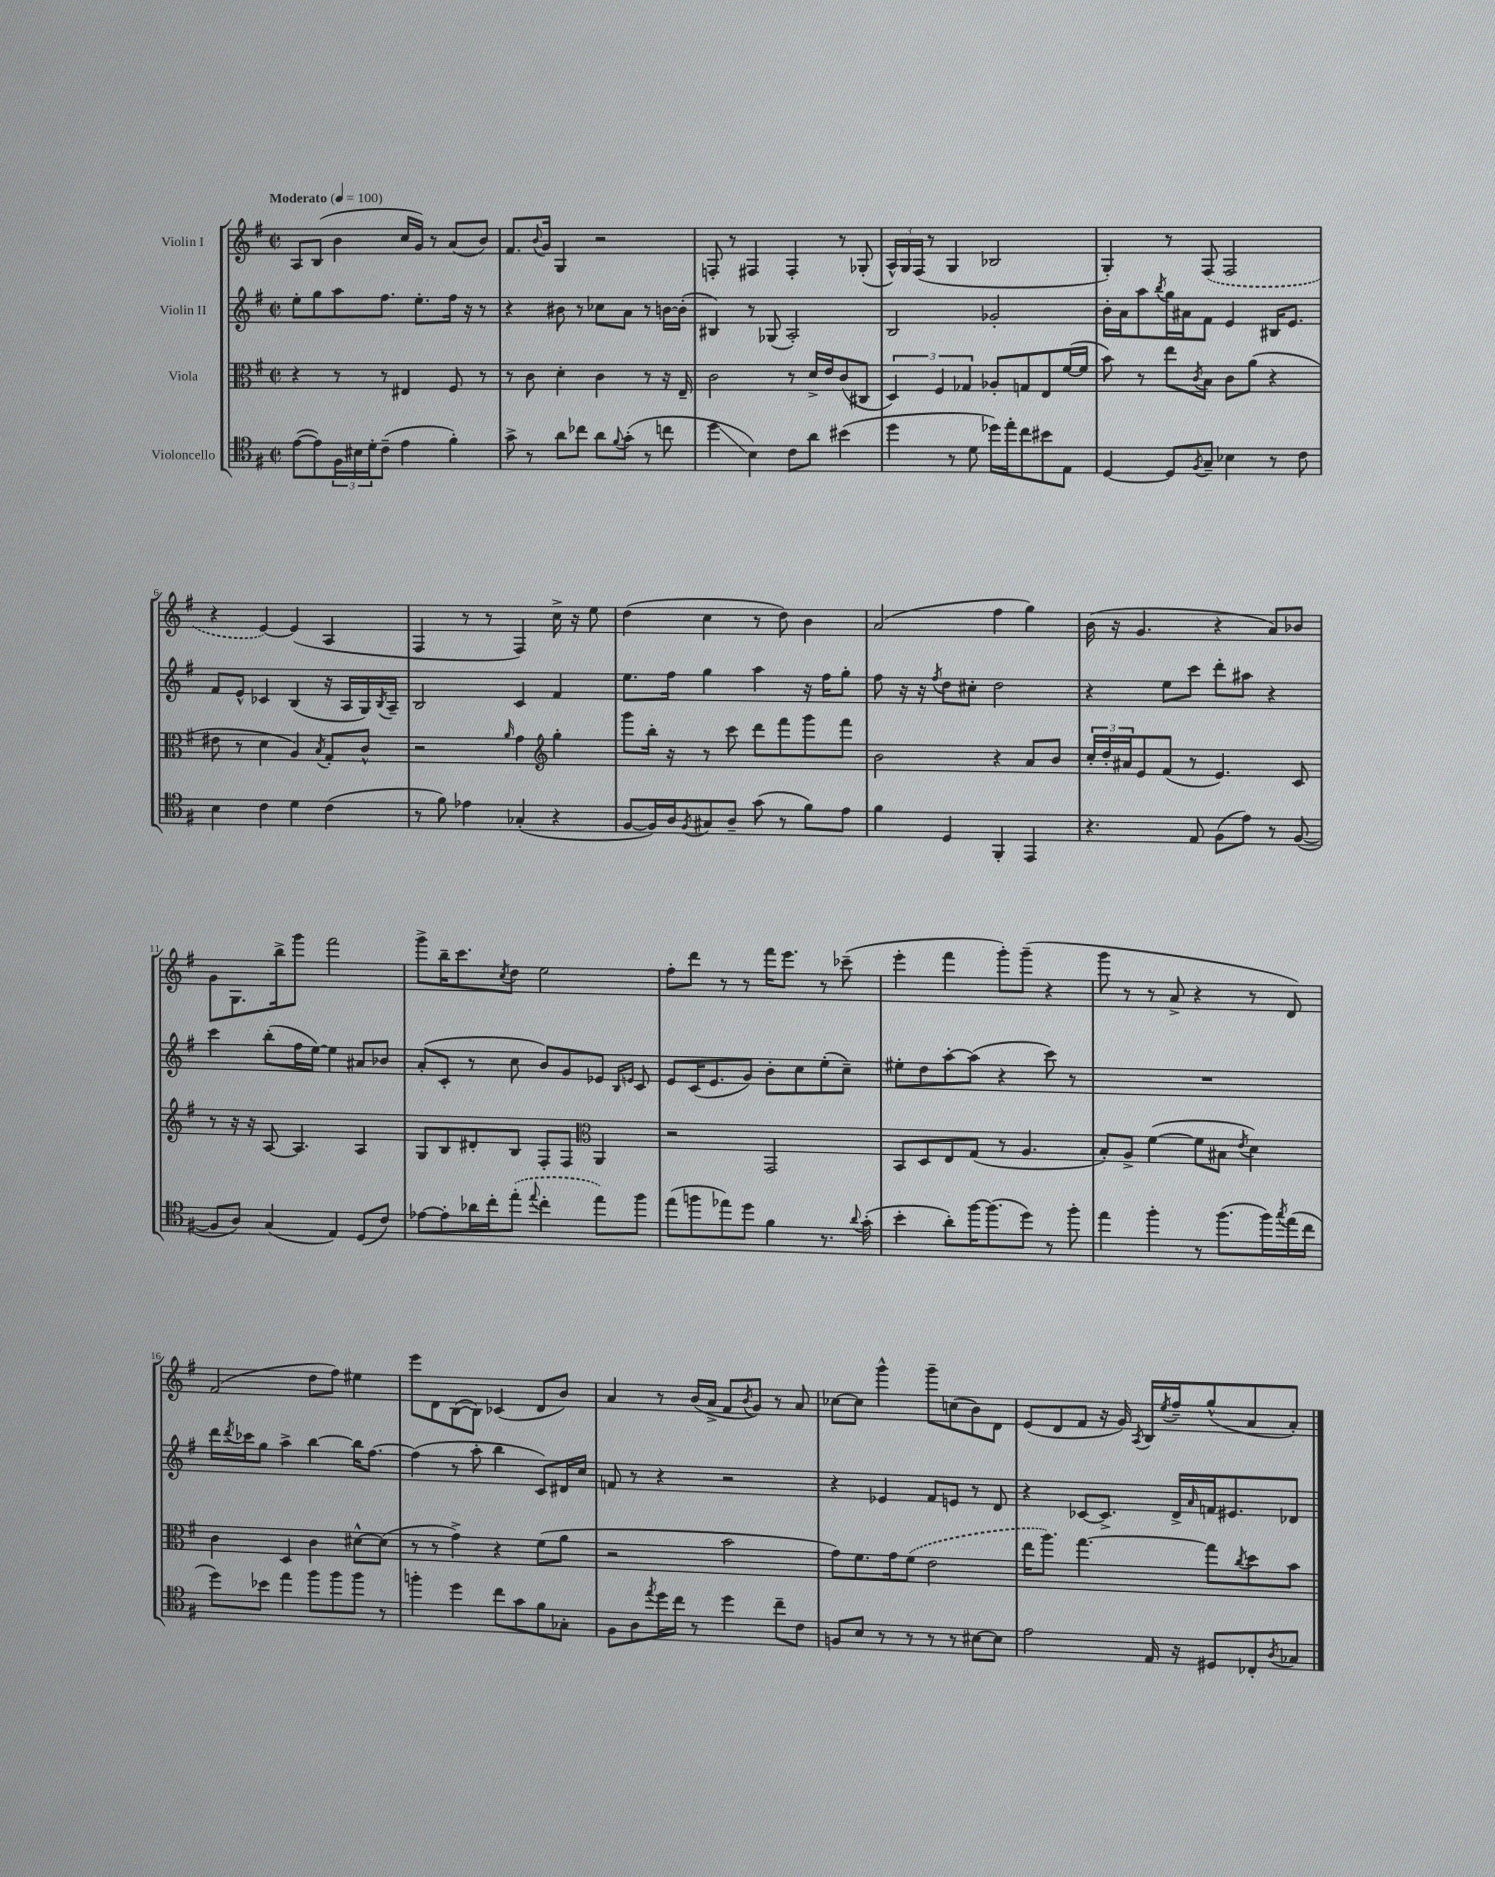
<<
\new StaffGroup <<
\new Staff = "s0" \with { instrumentName = "Violin I" } {
    \clef treble \key g \major \defaultTimeSignature \time 2/2 \tempo "Moderato" 4 = 100
    a8 b8( b'4 c''16 g'16) r8 a'8( b'8) |
    fis'8. \appoggiatura { b'8 } g'16 g4 r2 |
    f8-. r8 fis4 fis4-. r8 ges8-.( |
    \tuplet 3/2 { a16-^) g16 fis16( } r8 g4 bes2 |
    g4-.) r8 \once \slurDashed fis8( fis2 |
    r4 e'4~) e'4( a4 |
    fis4 r8 r8 fis4) c''16-> r16 e''8 |
    d''4( c''4 r8 d''8) b'4 |
    a'2( fis''4 g''4) |
    b'16( r16 g'4. r4 a'8) bes'8 |
    g'8 g8. b''16-> g'''8 fis'''2 |
    g'''8-> b''16-- c'''8. \acciaccatura { c''8 } d''8 e''2 |
    fis''8-. d'''8 r8 r8 fis'''16 e'''8. r8 ces'''8--( |
    e'''4-. fis'''4 g'''8-.) g'''8--( r4 |
    g'''8 r8 r8 a'8-> r4 r8 d'8) |
    fis'2( d''8 fis''8) eis''4 |
    e'''8 d'8 b8~( b8) ces'4( d'8 b'8) |
    a'4 r8 b'16( a'16-> fis'8 \acciaccatura { b'8 } g'8) r8 a'8 |
    ces''8~ ces''8 g'''4-^ g'''8-- c''8( b'8) d'8 |
    e'8( d'8 fis'8 r16 g'16) \acciaccatura { a8 } b16 \acciaccatura { e''8 } fis''16-- g''8-^( a'8 a'8-.) \bar "|." |
}
\new Staff = "s1" \with { instrumentName = "Violin II" } {
    \clef treble \key g \major \defaultTimeSignature \time 2/2
    e''8-. g''8 a''8 fis''8. e''8.-. fis''16 r16 r8 |
    r4 bis'8 r8 ces''8 a'8 r8 b'16~ b'16-.( |
    bis4) r8 ges8( a2-.) |
    b2 ges'2-. |
    b'16-. a'16 a''8 \acciaccatura { b''8 } g''16 ais'16 fis'8 e'4 bis16 e'8. |
    fis'8 e'8-^ ces'4 b4( r16 a16 g16) \acciaccatura { b8 } a16-- |
    b2 c'4 fis'4 |
    e''8. fis''16 g''4 a''4 r16 fis''16 g''8-. |
    fis''8 r16 r16 \acciaccatura { fis''8 } d''8 cis''8-. d''2 |
    r4 e''8 c'''8 d'''8-. ais''8 r4 |
    c'''4 b''8-.( fis''16 e''16~) e''4 ais'8 bes'8 |
    a'8-.( c'8-. r8 c''8 b'8) g'8 ees'8 \grace { b16 e'16 } c'8 |
    e'8 c'16( e'8. g'8) b'8-. c''8 e''8-.( c''8--) |
    eis''8-. d''8 a''8~-. a''8( r4 c'''8) r8 |
    R1 |
    d'''16 \acciaccatura { d'''8 } ces'''16 g''8 a''4-> b''4~ b''16 fis''8.~ |
    fis''4( r8 a''8-. b''4 c'8) dis'16 c''16 |
    f'8 r8 r4 r2 |
    r4 ees'4 fis'8 e'8 r8 d'8 |
    r4 ces'8~ ces'8.-> d'16-> \grace { a'16 } f'16 eis'8. des'8 \bar "|." |
}
\new Staff = "s2" \with { instrumentName = "Viola" } {
    \clef alto \key g \major \defaultTimeSignature \time 2/2
    r4 r8 r8 eis4 fis8 r8 |
    r8 c'8 d'4-. c'4 r8 r16 e16-- |
    c'2 r8 d'16-> e'16 c'8( cis8 |
    \tuplet 3/2 { d4) fis4 ges4 } aes8-. g8 e8 fis'16~( fis'16 |
    b'8) r8 e''8 \acciaccatura { c'8 } b8 c'8 a'8( r4 |
    eis'8 r8 d'4 a4) \acciaccatura { b8 } g8-. c'8-^ |
    r2 \grace { a'16 } g'4 \clef treble g''4-. |
    g'''8 b''16-. r16 r8 c'''8 d'''8 fis'''8 g'''8 fis'''8 |
    b'2 r4 a'8 b'8 |
    \tuplet 3/2 { c''16-. d''16-. ais'16 } e'8 fis'8( r8 e'4.) c'8 |
    r8 r16 r16 a8~ a4. a4 |
    g8 b8 dis'8-. b8 fis8-. fis8 \clef alto a,4 |
    r2 g,2 |
    b,8 d8 e8 g8( r8 a4. |
    b8-.) a8-> fis'4~( fis'8 bis8 \acciaccatura { e'8 } d'4) |
    c'4 d4 c'4 dis'8~-^ dis'8( |
    r8 r8 g'4->) r4 fis'8( a'8 |
    r2 b'2 |
    g'8) fis'8. g'16 \once \slurDashed fis'8( e'2 |
    e''16 a''8.) g''4.~ g''8 \acciaccatura { c''8 } d''8 b'8 \bar "|." |
}
\new Staff = "s3" \with { instrumentName = "Violoncello" } {
    \clef tenor \key g \major \defaultTimeSignature \time 2/2
    e'8~( e'8) \tuplet 3/2 { fis16 bis16 d'16-. } c'8--( e'4 fis'4-.) |
    g'8-> r8 a'8 ces''8 a'8 \appoggiatura { fis'8 } g'8-.( r8 c''8 |
    d''4\glissando b4) c'8 a'8 bis'4( |
    d''4 r8 d'8 des''16) e''16-. c''8 bis'8 e8 |
    d4~ d8 \acciaccatura { fis8 } g8-- bes4 r8 c'8 |
    b4 c'4 d'4 c'4( |
    r8 fis'8) ees'4 ges4-.( r4 |
    fis8~ fis16) a16 \acciaccatura { fis8 } gis8 a8-- g'8( r8 fis'8) e'8 |
    fis'4 d4 fis,4-. e,4 |
    r4. e8 fis8( e'8) r8 fis8~( |
    fis8 a8) g4( e4) d8( c'8) |
    ees'8~ ees'8-. aes'16 c''16-. \once \slurDashed e''8-.( \appoggiatura { e''8 } c''4-. e''8) fis''8 |
    e''8( f''8 ees''8) d''8 fis'4 r8. \appoggiatura { a'8 } g'16-.( |
    b'4-. a'8-.) fis''16~ fis''8.( d''8) r8 fis''8-. |
    e''4 fis''4-. r8 fis''8.( fis''16) \acciaccatura { g''8 } e''16( c''16 |
    d''8) bes'8 e''4 fis''8 fis''8 fis''8 r8 |
    f''4-. d''4 c''8 g'8 fis'8 ges8-. |
    fis8 a8 \acciaccatura { e''8 } d''16 c''16 r8 d''4 c''8-- c'8 |
    f8 b8 r8 r8 r8 r8 bis8~ bis8 |
    e'2 e16 r16 dis8 ces8-. \acciaccatura { a8 } ges8 \bar "|." |
}
>>
>>
